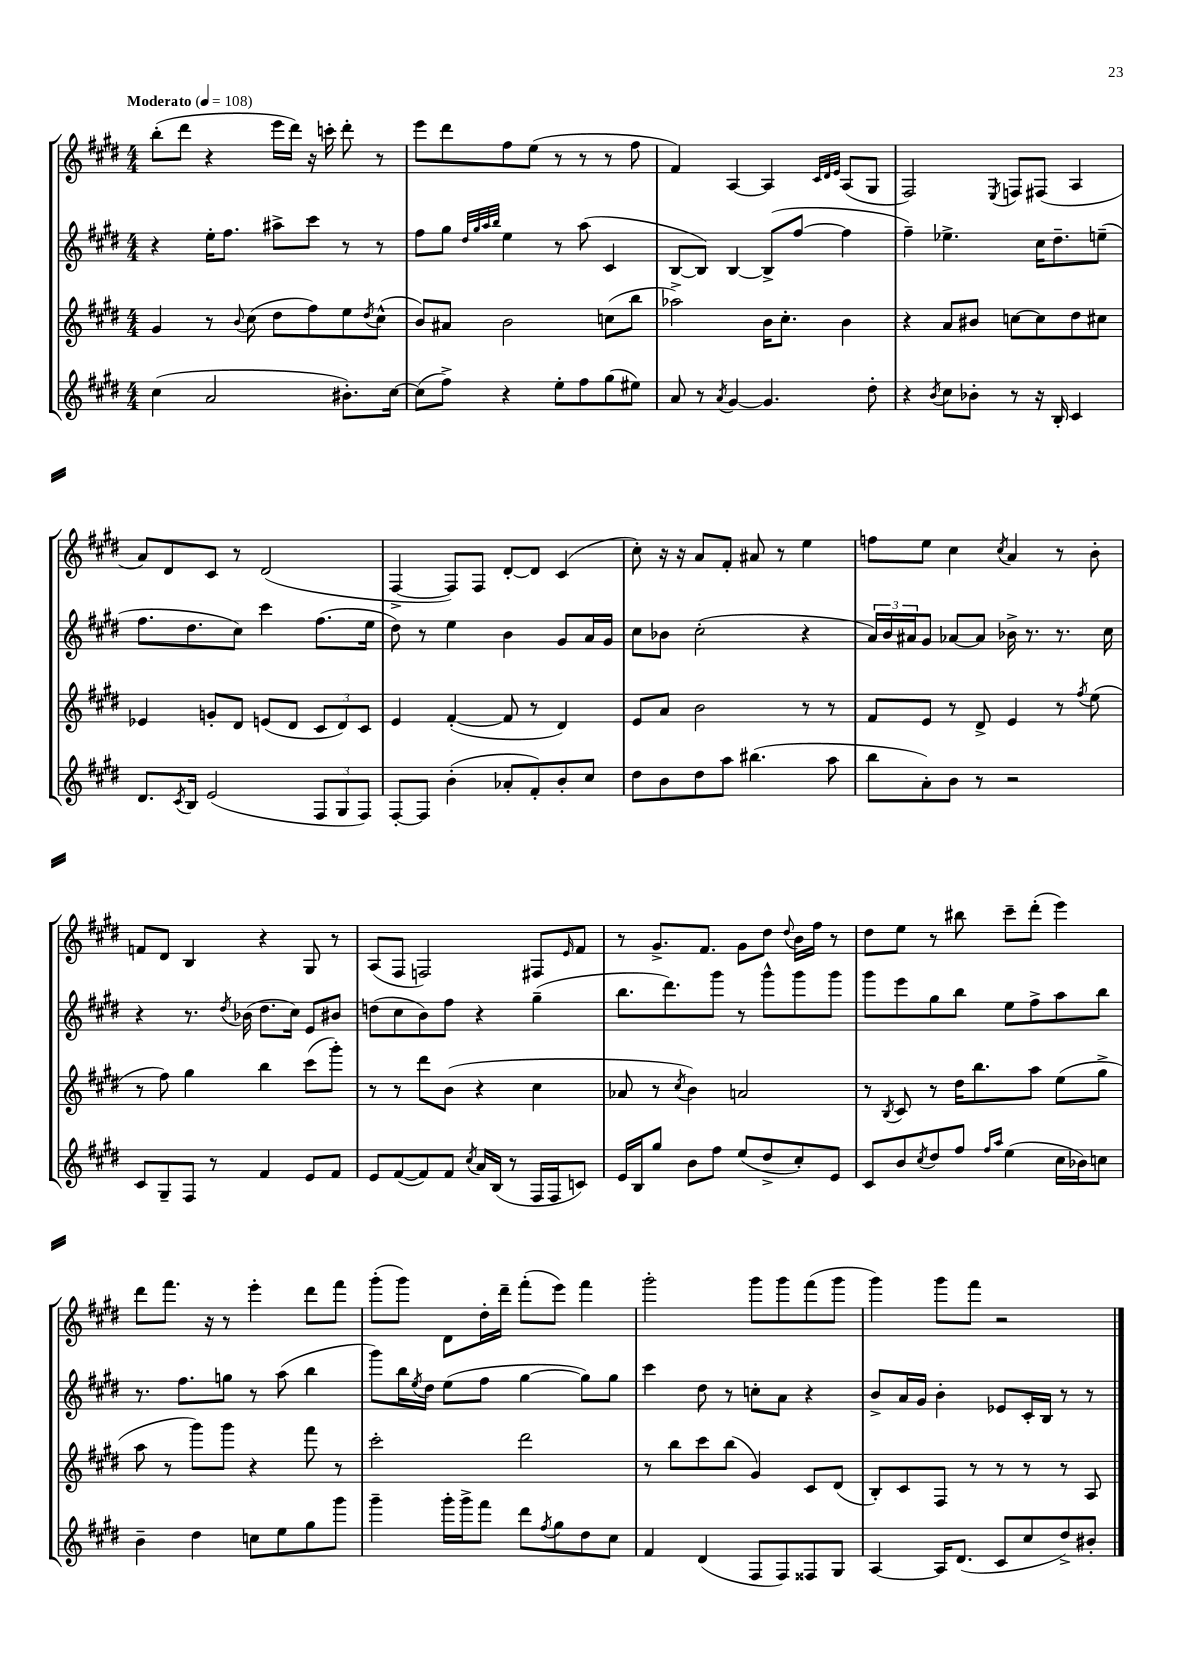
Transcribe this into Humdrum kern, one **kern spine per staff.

**kern	**kern	**kern	**kern
*staff4	*staff3	*staff2	*staff1
*clefG2	*clefG2	*clefG2	*clefG2
*k[f#c#g#d#]	*k[f#c#g#d#]	*k[f#c#g#d#]	*k[f#c#g#d#]
*M4/4	*M4/4	*M4/4	*M4/4
*MM108	*MM108	*MM108	*MM108
(4cc#\	4g#/	4r	(8bb'\L
.	.	.	8ddd#\J
2a/	8r	16ee'\LK	4r
.	.	8.ff#\J	.
.	8qqb/	.	.
.	(8cc#\	.	.
.	8dd#\L	8aa#^\L	16eee\LL
.	.	.	16ddd#\JJ)
.	8ff#\)	8ccc#\J	16r
.	.	.	16ccc'\
8.b#'\L)	8ee\	8r	8ddd#'\
.	8qdd#/	.	.
.	(8cc#^^\J	8r	8r
[16cc#\Jk	.	.	.
=	=	=	=
(8cc#\]L	8b/L)	8ff#\L	8eee\L
8ff#^\J)	8a#/J	8gg#\J	8ddd#\
.	.	32qqdd#/LLL	.
.	.	32qqgg#/	.
.	.	32qqaa/	.
.	.	32qqbb/JJJ	.
4r	2b\	4ee\	8ff#\
.	.	.	(8ee\J
8ee'\L	.	8r	8r
8ff#\	.	(8aa\	8r
(8gg#\	(8cc\L	4c#/	8r
8ee#\J)	8bb\J	.	8ff#\
=	=	=	=
8a/	2aa-^\)	[8B/L	4f#/)
8r	.	8B/]J)	.
8qa/	.	.	.
[4g#/	.	[4B/	[4A/
4.g#/]	16b\LK	(8B^/]L	4A/]
.	8.cc#'\J	.	.
.	.	[8ff#/J	.
.	.	.	32qqc#/LLL
.	.	.	32qqd#/
.	.	.	32qqe/JJJ
.	4b\	4ff#\]	(8A/L
8dd#'\	.	.	8G#/J
=	=	=	=
4r	4r	4ff#~\)	2F#/)
8qb/	.	.	.
8cc#\L	8a/L	4.ee-^\	.
8b-'\J	8b#/J	.	.
.	.	.	8qE/
8r	[8cc\L	.	8F/L
16r	8cc\]	16cc#\LK	(8F#/J
16B'/	.	8.dd#~\	.
4c#/	8dd#\	.	4A/
.	8cc#\J	(8ee~\J	.
=	=	=	=
8.d#/L	4e-/	8.ff#\L	8a/L)
.	.	.	8d#/
8qc#/	.	.	.
16B/Jk	.	8.dd#\	.
(2e/	8g'/L	.	8c#/J
.	8d#/J	8cc#\J)	8r
.	(8e/L	4ccc#\	(2d#/
.	8d#/J	.	.
12F#/L	12c#/L	(8.ff#\L	.
12G#/	12d#/)	.	.
12F#/J)	12c#/J	.	.
.	.	16ee\Jk	.
=	=	=	=
[8F#'/L	4e/	8dd#\)	[4F#^/
8F#/]J	.	8r	.
(4b'\	([4f#'/	4ee\	8F#/]L)
.	.	.	8F#/J
8a-'/L	8f#/]	4b\	[8d#'/L
8f#'/)	8r	.	8d#/]J
8b'/	4d#/)	8g#/L	(4c#/
8cc#/J	.	16a/L	.
.	.	16g#/JJ	.
=	=	=	=
8dd#\L	8e/L	8cc#\L	8cc#'\)
8b\	8a/J	8b-\J	16r
.	.	.	16r
8dd#\	2b\	(2cc#'\	8a/L
8aa\J	.	.	8f#'/J
(4.bb#\	.	.	8a#/
.	.	.	8r
.	8r	4r	4ee\
8aa\	8r	.	.
=	=	=	=
8bb\L	8f#/L	24a/LL)	8ff\L
.	.	24b/	.
.	.	24a#/J	.
8a'\)	8e/J	8g#/J	8ee\J
8b\J	8r	[8a-/L	4cc#\
8r	8d#^/	8a-/]J	.
.	.	.	8qcc#/
2r	4e/	16b-^\	4a/
.	.	8.r	.
.	8r	8.r	8r
.	8qff#/	.	.
.	(8ee\	.	8b'\
.	.	16cc#\	.
=	=	=	=
8c#/L	8r	4r	8f/L
8G#~/	8ff#\)	.	8d#/J
8F#/J	4gg#\	8.r	4B/
8r	.	.	.
.	.	8qdd#/	.
.	.	(16b-\	.
4f#/	4bb\	8.dd#\L	4r
.	.	16cc#\Jk)	.
8e/L	(8ccc#\L	8e/L	8G#/
8f#/J	8ggg#'\J)	8b#/J	8r
=	=	=	=
8e/L	8r	(8dd\L	(8A/L
([8f#/	8r	8cc#\	8F#/J
8f#/])	8ddd#\L	8b\)	2F/)
8f#/J	(8b\J	8ff#\J	.
8qcc#/	.	.	.
16a/LL	4r	4r	.
(16B/JJ	.	.	.
8r	.	.	.
16F#/LL	4cc#\	(4gg#~\	8F#/L
16F#/J	.	.	.
.	.	.	16qqe/
8c/J)	.	.	8f#/J
=	=	=	=
16e/LL	8a-/	8.bb\L	8r
16B/J	.	.	.
8gg#/J	8r	.	8.g#^/L
.	.	8.ddd#\)	.
.	8qcc#/	.	.
8b\L	4b\)	.	.
.	.	.	8.f#/J
8ff#\J	.	8ggg#\J	.
(8ee/L	2a/	8r	8g#\L
8dd#^/	.	8ggg#^^\L	8dd#\J
.	.	.	8qqdd#/
8cc#'/)	.	8ggg#\	16b\LL
.	.	.	16ff#\JJ
8e/J	.	8ggg#\J	8r
=	=	=	=
8c#/L	8r	8ggg#\L	8dd#\L
.	8qB/	.	.
8b/	8c#/	8eee\	8ee\J
8qcc#/	.	.	.
8dd#/	8r	8gg#\	8r
8ff#/J	16dd#\LK	8bb\J	8bb#\
.	8.bb\	.	.
16qqff#/LL	.	.	.
16qqaa/JJ	.	.	.
(4ee\	.	8ee\L	8ccc#~\L
.	8aa\J	8ff#^\	(8ddd#'\J
16cc#\LL	(8ee\L	8aa\	4eee\)
16b-\J)	.	.	.
8cc\J	8gg#^\J	8bb\J	.
=	=	=	=
4b~\	8aa\	8.r	8ddd#\L
.	8r	.	8.fff#\J
.	.	8.ff#\L	.
4dd#\	8ggg#\L)	.	.
.	.	.	16r
.	8ggg#\J	8gg\J	8r
8cc\L	4r	8r	4eee'\
8ee\	.	(8aa\	.
8gg#\	8fff#\	4bb\	8ddd#\L
8ggg#\J	8r	.	8fff#\J
=	=	=	=
4ggg#~\	2ccc#'\	8ggg#\L)	(8ggg#'\L
.	.	16bb\L	8ggg#\J)
.	.	8qee/	.
.	.	16dd#\JJ	.
16ggg#'\LL	.	(8ee\L	8d#\L
16ggg#^\J	.	.	.
8fff#\J	.	8ff#\J	16dd#'\L
.	.	.	16ddd#~\JJ
8ddd#\L	2ddd#\	[4gg#\	(8fff#'\L
8qff#/	.	.	.
8gg#\	.	.	8eee\J)
8dd#\	.	8gg#\]L)	4fff#\
8cc#\J	.	8gg#\J	.
=	=	=	=
4f#/	8r	4ccc#\	2ggg#'\
.	8bb\L	.	.
(4d#/	8ccc#\	8dd#\	.
.	(8bb\J	8r	.
8F#/L	4g#/)	8cc'\L	8ggg#\L
8F#/)	.	8a\J	8ggg#\
8F##/	8c#/L	4r	(8fff#\
8G#/J	(8d#/J	.	8ggg#\J
=	=	=	=
[4A/	8B'/L)	8b^/L	4ggg#\)
.	8c#/	16a/L	.
.	.	16g#/JJ	.
16A/]LK	8F#/J	4b'\	8ggg#\L
(8.d#/J	.	.	.
.	8r	.	8fff#\J
8c#/L	8r	8e-/L	2r
8cc#/	8r	16c#'/L	.
.	.	16B/JJ	.
8dd#^/)	8r	8r	.
8b#'/J	8A/	8r	.
==	==	==	==
*-	*-	*-	*-
